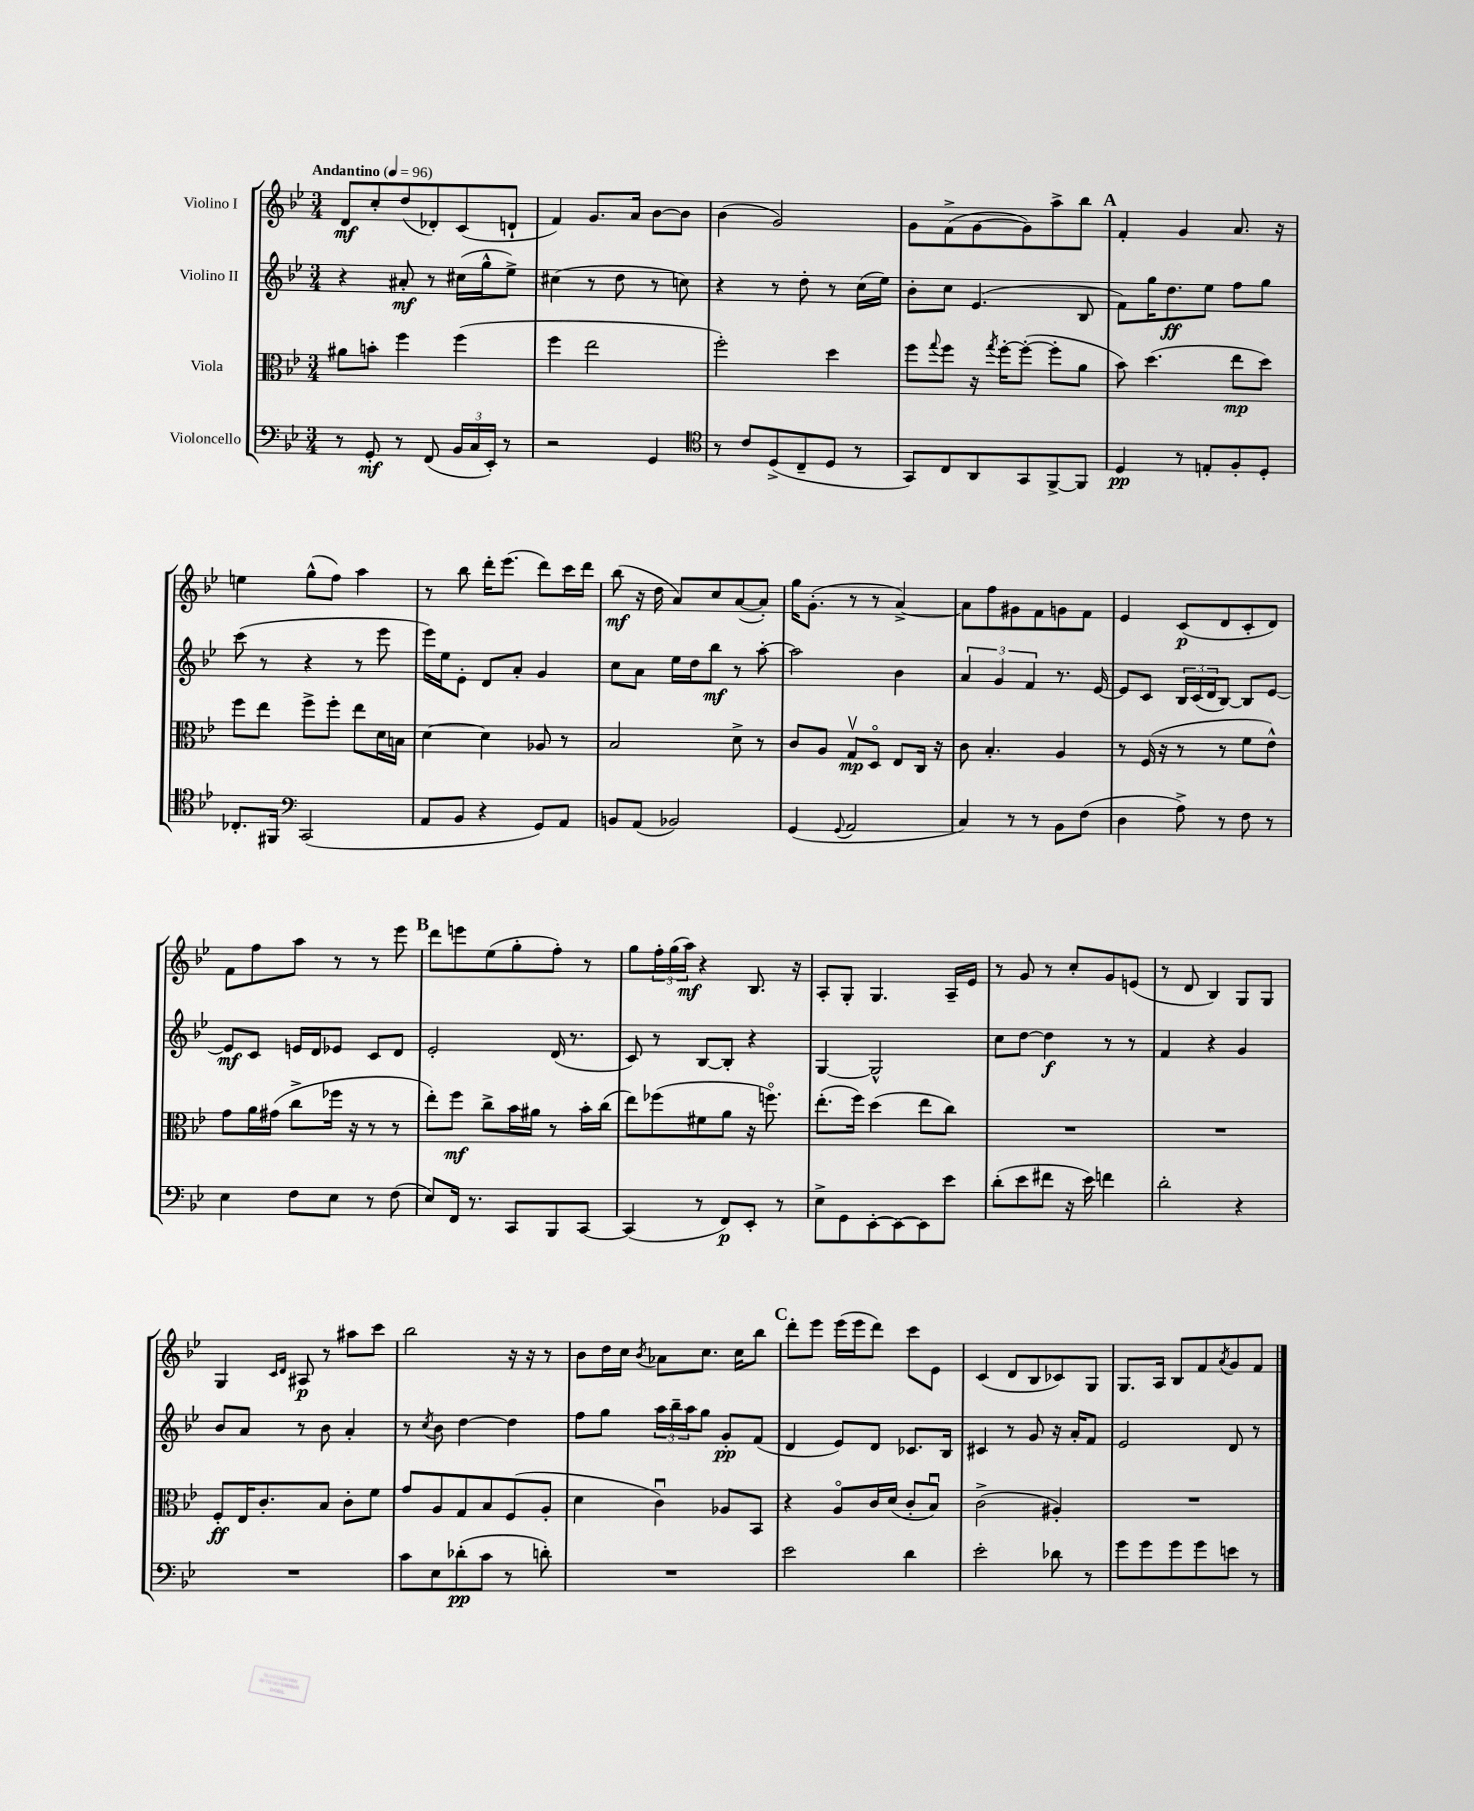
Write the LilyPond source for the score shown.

<<
\new StaffGroup <<
\new Staff = "s0" \with { instrumentName = "Violino I" } {
    \clef treble \key bes \major \numericTimeSignature \time 3/4 \tempo "Andantino" 4 = 96
    d'8\mf c''8-. d''8( des'8-.) c'8( d'8-! |
    f'4) g'8. a'16 bes'8~ bes'8 |
    bes'4( g'2) |
    g'8 f'8->( g'8~ g'8) a''8-> bes''8 |
    \mark \markup { \bold "A" } f'4-. g'4 a'8. r16 |
    e''4 g''8-^( f''8) a''4 |
    r8 bes''8 d'''16-. ees'''8.( d'''8) c'''16 d'''16 |
    bes''8\mf( r16 d''16 a'8) c''8 a'8~( a'8-.) |
    g''16 g'8.-.( r8 r8 a'4~->) |
    a'8 f''8 gis'8 f'8 g'8 f'8 |
    ees'4 c'8\p( d'8 c'8-. d'8) |
    f'8 f''8 a''8 r8 r8 ees'''8 |
    \mark \markup { \bold "B" } d'''8 e'''8 ees''8( g''8-. f''8-.) r8 |
    g''8 \tuplet 3/2 { f''16-. g''16( a''16\mf) } r4 bes8. r16 |
    a8-. g8-. g4. a16-- ees'16 |
    r8 g'8 r8 c''8-. g'8 e'8( |
    r8 d'8 bes4) g8 g8 |
    g4 \grace { c'16 d'16 } ais8\p r8 ais''8 c'''8 |
    bes''2 r16 r16 r8 |
    bes'8 d''16 c''16 \acciaccatura { bes'8 } aes'8 c''8. c''16 bes''8 |
    \mark \markup { \bold "C" } d'''8-. ees'''8 ees'''16( ees'''16 d'''8) c'''8 ees'8 |
    c'4( d'8 bes8 ces'8) g8 |
    g8. a16 bes8 f'8 \acciaccatura { a'8 } g'8 f'8 \bar "|." |
}
\new Staff = "s1" \with { instrumentName = "Violino II" } {
    \clef treble \key bes \major \numericTimeSignature \time 3/4
    r4 ais'8-.\mf r8 cis''16( g''16-^ ees''8->) |
    cis''4( r8 d''8 r8 c''8) |
    r4 r8 d''8-. r8 c''16( ees''16) |
    bes'8-. c''8 ees'4.( bes8 |
    \mark \markup { \bold "A" } f'8) g''16 d''8.\ff ees''8 f''8 g''8 |
    c'''8( r8 r4 r8 ees'''8 |
    ees'''16) ees''16 ees'8-. d'8 a'8-. g'4 |
    c''8 a'8 ees''16 d''16 bes''8\mf r8 a''8~-. |
    a''2 bes'4 |
    \tuplet 3/2 { a'4 g'4 f'4 } r8. ees'16~ |
    ees'8 c'8 \tuplet 3/2 { bes16 c'16( d'16 } bes8~) bes8 ees'8~ |
    ees'8\mf c'8 e'16 d'16 ees'8 c'8 d'8 |
    \mark \markup { \bold "B" } ees'2-. d'16( r8. |
    c'8) r8 bes8~ bes8-. r4 |
    g4~ g2-^ |
    c''8 d''8~ d''4\f r8 r8 |
    f'4 r4 g'4 |
    bes'8 a'8 r8 bes'8 a'4-. |
    r8 \acciaccatura { c''8 } bes'8 d''4~ d''4 |
    f''8 g''8 \tuplet 3/2 { a''16 bes''16-- a''16 } g''8 g'8-.\pp f'8( |
    \mark \markup { \bold "C" } d'4 ees'8) d'8 ces'8. bes16 |
    cis'4 r8 g'8 r16 a'16-. f'8 |
    ees'2 d'8 r8 \bar "|." |
}
\new Staff = "s2" \with { instrumentName = "Viola" } {
    \clef alto \key bes \major \numericTimeSignature \time 3/4
    ais'8 b'8-. f''4 f''4( |
    f''4 ees''2 |
    f''2-.) d''4 |
    f''8 \appoggiatura { g''8 } f''8 r16 \acciaccatura { g''8 } f''16~-. f''8~-.( f''8-. a'8 |
    \mark \markup { \bold "A" } bes'8) d''4.( ees''8\mp d''8) |
    f''8 ees''8 f''8-> f''8-. ees''8 d'16 b16 |
    d'4~ d'4 aes8 r8 |
    bes2 d'8-> r8 |
    c'8 a8 g8\upbow\mp d8\flageolet ees8 c16 r16 |
    c'8 bes4.-. a4 |
    r8 f16( r16 r8 r8 f'8 ees'8-^) |
    g'8 a'16 gis'16( c''8-> fes''16 r16 r8 r8 |
    \mark \markup { \bold "B" } ees''8-.) f''8\mf c''8-> bes'16 ais'16 r8 bes'16-. c''16( |
    ees''8) fes''8( fis'8 a'8 r16 f''8.\flageolet) |
    ees''8.-.( f''16) d''4( ees''8 c''8) |
    R2. |
    R2. |
    f8-.\ff ees16 c'8.-. bes8 c'8-. f'8 |
    g'8 a8 g8 bes8 f8( a8-. |
    d'4 c'4\downbow) aes8 bes,8 |
    \mark \markup { \bold "C" } r4 a8\flageolet c'16 d'16( c'8-. bes8\downbow) |
    c'2->( ais4-.) |
    R2. \bar "|." |
}
\new Staff = "s3" \with { instrumentName = "Violoncello" } {
    \clef bass \key bes \major \numericTimeSignature \time 3/4
    r8 g,8-.\mf r8 f,8( \tuplet 3/2 { bes,16 c16 ees,16-.) } r8 |
    r2 g,4 |
    \clef tenor r8 c'8 d8->( c8-- d8 r8 |
    g,8) c8 a,8 g,8 f,8~-> f,8 |
    \mark \markup { \bold "A" } d4\pp r8 e8-. f8-. d8-. |
    ces8.-. fis,16 \clef bass c,2( |
    a,8 bes,8 r4 g,8) a,8 |
    b,8 a,8( bes,2) |
    g,4( \appoggiatura { g,8 } a,2 |
    c4) r8 r8 bes,8 f8( |
    d4 a8->) r8 f8 r8 |
    ees4 f8 ees8 r8 f8( |
    \mark \markup { \bold "B" } ees8) f,16 r8. c,8 bes,,8 c,8~ |
    c,4( r8 f,8\p) ees,8-. r8 |
    ees8-> g,8 ees,8~-. ees,8~ ees,8 ees'8 |
    d'8-.( ees'8 fis'8 r16 ees'16) f'4 |
    d'2-. r4 |
    R2. |
    c'8 ees8 des'8-.\pp( c'8 r8 d'8-.) |
    R2. |
    \mark \markup { \bold "C" } ees'2 d'4 |
    ees'2-. des'8 r8 |
    g'8 g'8 g'8 g'8 e'8 r8 \bar "|." |
}
>>
>>
\layout { \context { \Score \remove "Bar_number_engraver" } }
